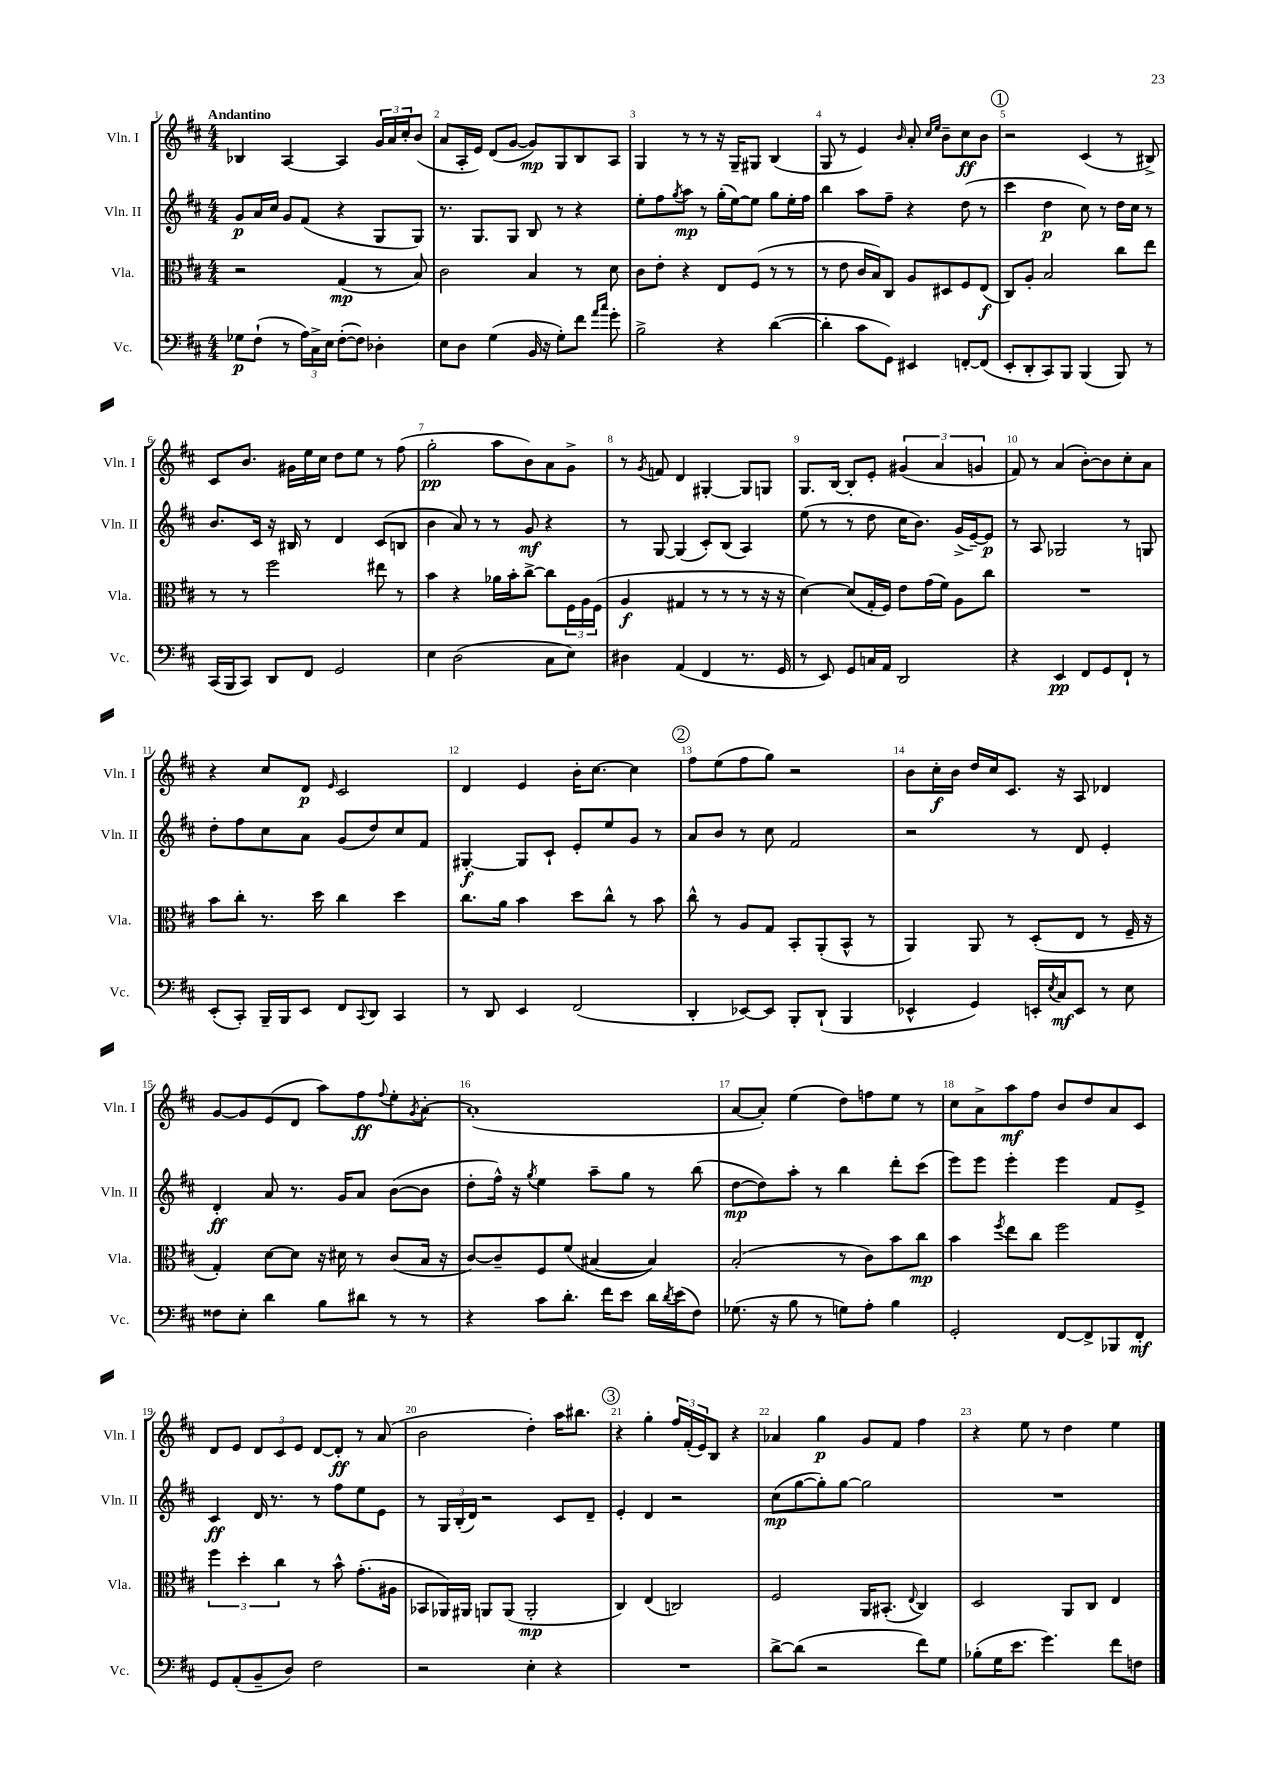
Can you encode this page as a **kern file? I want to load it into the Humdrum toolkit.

**kern	**dynam	**kern	**dynam	**kern	**dynam	**kern	**dynam
*part4	*part4	*part3	*part3	*part2	*part2	*part1	*part1
*staff4	*staff4	*staff3	*staff3	*staff2	*staff2	*staff1	*staff1
*I"Vc.	*	*I"Vla.	*	*I"Vln. II	*	*I"Vln. I	*
*I'Vc.	*	*I'Vla.	*	*I'Vln. II	*	*I'Vln. I	*
*clefF4	*	*clefC3	*	*clefG2	*	*clefG2	*
*k[f#c#]	*	*k[f#c#]	*	*k[f#c#]	*	*k[f#c#]	*
*M4/4	*	*M4/4	*	*M4/4	*	*M4/4	*
=1	=1	=1	=1	=1	=1	=1	=1
!	!	!	!	!	!	!LO:TX:a:B:t=Andantino	!
8G-X\L	p	2r	.	8g/L	p	4B-X/	.
(8F#`\J	.	.	.	16a/L	.	.	.
.	.	.	.	16cc#/JJ	.	.	.
8r	.	.	.	8g/L	.	[4A/	.
24A\LL)	.	.	.	(8f#/J	.	.	.
24C#^\	.	.	.	.	.	.	.
24E\JJ	.	.	.	.	.	.	.
([8F#'\L	.	(4G/	mp	4r	.	4A/]	.
8F#\J])	.	.	.	.	.	.	.
4D-X'\	.	8r	.	8G/L	.	24g/LL	.
.	.	.	.	.	.	24a/	.
.	.	.	.	.	.	24cc#'/J	.
.	.	8B/)	.	8G/J)	.	(8b/J	.
=2	=2	=2	=2	=2	=2	=2	=2
8E\L	.	2c#\	.	8.r	.	8a/L	.
8D\J	.	.	.	.	.	16A'/L	.
.	.	.	.	8.G/L	.	16e/JJ)	.
(4G\	.	.	.	.	.	(8d/L	.
.	.	.	.	8G/J	.	[8g/J	.
16BB/	.	4B/	.	8B/	.	8g/L])	mp
16r	.	.	.	.	.	.	.
8G'\L)	.	.	.	8r	.	8G/	.
8f#\J	.	8r	.	4r	.	8B/	.
16qqa/LL	.	.	.	.	.	.	.
16qqcc#/JJ	.	.	.	.	.	.	.
8g'\	.	8d\	.	.	.	8A/J	.
=3	=3	=3	=3	=3	=3	=3	=3
2B^\	.	8c#\L	.	8ee'\L	.	4G/	.
.	.	8e'\J	.	8ff#\	.	.	.
.	.	.	.	8qgg/	.	.	.
.	.	4r	.	8aa\J	mp	8r	.
.	.	.	.	8r	.	8r	.
4r	.	8E/L	.	(16gg'\LL	.	16r	.
.	.	.	.	[16ee\J)	.	16G~/KL	.
.	.	(8F#/J	.	8ee\J]	.	8G#X/J	.
([4d\	.	8r	.	8gg\L	.	(4B/	.
.	.	8r	.	16ee'\L	.	.	.
.	.	.	.	16ff#\JJ	.	.	.
=4	=4	=4	=4	=4	=4	=4	=4
4d'\]	.	8r	.	4bb\	.	8G/	.
.	.	8e\	.	.	.	8r	.
8c#\L	.	16c#/LL	.	8aa\L	.	4e/)	.
.	.	16B/J)	.	.	.	.	.
8GG\J)	.	8C#/J	.	8ff#~\J	.	.	.
.	.	.	.	.	.	16qqb/	.
4EE#X/	.	8A/L	.	4r	.	8a'/	.
.	.	.	.	.	.	16qqcc#/LL	.
.	.	.	.	.	.	16qqee/JJ	.
.	.	8D#X/	.	.	.	8b~\L	.
[8FFn'/L	.	8F#/	.	(8dd\	.	8cc#\	ff
(8FF/J]	.	(8E/J	f	8r	.	8b\J	.
!!LO:REH:place=s1:t=1
=5	=5	=5	=5	=5	=5	=5	=5
8EE'/L	.	8C#/L)	.	4ccc#\	.	2r	.
8DD'/	.	8A'/J	.	.	.	.	.
8CC#/)	.	2B/	.	4dd\	p	.	.
8BBB/J	.	.	.	.	.	.	.
(4BBB/	.	.	.	8cc#\)	.	(4c#/	.
.	.	.	.	8r	.	.	.
8BBB/)	.	8cc#\L	.	16dd\LL	.	8r	.
.	.	.	.	16cc#\JJ	.	.	.
8r	.	8ee\J	.	8r	.	8B#X^/)	.
!!LO:LB:g=z
=6	=6	=6	=6	=6	=6	=6	=6
(16CC#/LL	.	8r	.	8.b/L	.	8c#/L	.
16BBB/J	.	.	.	.	.	.	.
8CC#/J)	.	8r	.	.	.	8.b/J	.
.	.	.	.	16c#/Jk	.	.	.
8DD/L	.	2ff#\	.	16r	.	.	.
.	.	.	.	16B#X/	.	16g#X\LL	.
8FF#/J	.	.	.	8r	.	16ee\	.
.	.	.	.	.	.	16cc#\JJ	.
2GG/	.	.	.	4d/	.	8dd\L	.
.	.	.	.	.	.	8ee\J	.
.	.	8ee#X\	.	(8c#/L	.	8r	.
.	.	8r	.	8Bn/J	.	(8ff#\	.
=7	=7	=7	=7	=7	=7	=7	=7
4E\	.	4b\	.	4b\	.	2gg'\	pp
(2D\	.	4r	.	8a/)	.	.	.
.	.	.	.	8r	.	.	.
.	.	16a-X\LL	.	8r	.	8aa\L	.
.	.	16b'\J	.	.	.	.	.
.	.	[8cc#^\J	.	8g/	mf	8b\)	.
8C#\L	.	8cc#\L]	.	4r	.	8a\	.
8E\J)	.	24F#\L	.	.	.	8g^\J	.
.	.	24A\	.	.	.	.	.
.	.	(24F#\JJ	.	.	.	.	.
=8	=8	=8	=8	=8	=8	=8	=8
4D#X\	.	4A/	f	8r	.	8r	.
.	.	.	.	.	.	8qg/	.
.	.	.	.	[8G/	.	8fn/	.
(4AA/	.	4G#X/	.	(4G/]	.	4d/	.
4FF#/	.	8r	.	8c#'/L)	.	[4G#X'/	.
.	.	8r	.	(8B/J	.	.	.
8.r	.	8r	.	4A/)	.	8G#/L]	.
.	.	16r	.	.	.	8Gn/J	.
16GG/	.	16r	.	.	.	.	.
=9	=9	=9	=9	=9	=9	=9	=9
8r	.	[4d\)	.	(8ee\	.	8.G/L	.
8EE/)	.	.	.	8r	.	.	.
.	.	.	.	.	.	[16B/Jk	.
8GG/L	.	(8d/L]	.	8r	.	8B'/L]	.
16Cn/L	.	16G'/L	.	8dd\	.	8e'/J	.
16AA/JJ	.	16F#/JJ)	.	.	.	.	.
2DD/	.	8e\L	.	16cc#\KL	.	(6g#X/	.
.	.	.	.	8.b\J)	.	.	.
.	.	(16g\L	.	.	.	.	.
.	.	.	.	.	.	6a/	.
.	.	16f#\JJ)	.	.	.	.	.
.	.	8A\L	.	(16g^/LL	.	.	.
.	.	.	.	[16e~/J)	.	.	.
.	.	.	.	.	.	6gn/	.
.	.	8cc#\J	.	8e/J]	p	.	.
=10	=10	=10	=10	=10	=10	=10	=10
4r	.	1r	.	8r	.	8f#/)	.
.	.	.	.	8A/	.	8r	.
4EE/	pp	.	.	2G-X/	.	(4a/	.
8FF#/L	.	.	.	.	.	[8b'\L)	.
8GG/	.	.	.	.	.	8b\]	.
8FF#`/J	.	.	.	8r	.	8cc#'\	.
8r	.	.	.	8Gn/	.	8a\J	.
!!LO:LB:g=z
=11	=11	=11	=11	=11	=11	=11	=11
(8EE'/L	.	8b\L	.	8dd'\L	.	4r	.
8CC#'/J)	.	8cc#'\J	.	8ff#\	.	.	.
16BBB~/LL	.	8.r	.	8cc#\	.	8cc#/L	.
16BBB/J	.	.	.	.	.	.	.
8EE/J	.	.	.	8a\J	.	8d/J	p
.	.	16dd\	.	.	.	.	.
.	.	.	.	.	.	16qqe/	.
8FF#/L	.	4cc#\	.	(8g/L	.	2c#/	.
8qqCC#/	.	.	.	.	.	.	.
8DD/J	.	.	.	8dd/)	.	.	.
4CC#/	.	4dd\	.	8cc#/	.	.	.
.	.	.	.	8f#/J	.	.	.
=12	=12	=12	=12	=12	=12	=12	=12
8r	.	8.cc#\L	.	[4G#X'/	f	4d/	.
8DD/	.	.	.	.	.	.	.
.	.	16a\Jk	.	.	.	.	.
4EE/	.	4b\	.	8G#/L]	.	4e/	.
.	.	.	.	8c#`/J	.	.	.
(2FF#/	.	8dd\L	.	8e'/L	.	16b'\KL	.
.	.	.	.	.	.	[8.cc#\J	.
.	.	8cc#^^\J	.	8ee/	.	.	.
.	.	8r	.	8g/J	.	4cc#\]	.
.	.	8b\	.	8r	.	.	.
!!LO:REH:place=s1:t=2
=13	=13	=13	=13	=13	=13	=13	=13
4DD'/	.	8cc#^^\	.	8a/L	.	8ff#\L	.
.	.	8r	.	8b/J	.	(8ee\	.
[8EE-X/L)	.	8A/L	.	8r	.	8ff#\	.
8EE-/J]	.	8G/J	.	8cc#\	.	8gg\J)	.
8BBB'/L	.	8BB'/L	.	2f#/	.	2r	.
(8DD`/J	.	(8AA'/	.	.	.	.	.
4BBB/	.	8BB^^/J	.	.	.	.	.
.	.	8r	.	.	.	.	.
=14	=14	=14	=14	=14	=14	=14	=14
4EE-X^^/	.	4AA/)	.	2r	.	8b\L	.
.	.	.	.	.	.	16cc#'\L	f
.	.	.	.	.	.	16b\JJ	.
4GG/)	.	8AA/	.	.	.	16dd/LL	.
.	.	.	.	.	.	16cc#/J	.
.	.	8r	.	.	.	8.c#/J	.
16EEn'/LL	.	(8D'/L	.	8r	.	.	.
8qE/	.	.	.	.	.	.	.
16C#/J	mf	.	.	.	.	16r	.
8EE/J	.	8E/J	.	8d/	.	8A/	.
8r	.	8r	.	4e'/	.	4d-X/	.
8E\	.	16F#~/	.	.	.	.	.
.	.	16r	.	.	.	.	.
!!LO:LB:g=z
=15	=15	=15	=15	=15	=15	=15	=15
8F##X\L	.	4G'/)	.	4d'/	ff	[8g/L	.
8E'\J	.	.	.	.	.	8g/]	.
4d\	.	[8d\L	.	8a/	.	(8e/	.
.	.	8d\J]	.	8.r	.	8d/J	.
8B\L	.	16r	.	.	.	8aa\L)	.
.	.	16d#X\	.	16g/KL	.	.	.
8d#X\J	.	8r	.	8a/J	.	8ff#\	ff
.	.	.	.	.	.	8qqff#/	.
8r	.	(8c#/L	.	([8b\L	.	8ee'\	.
.	.	.	.	.	.	8qg/	.
8r	.	16B/Jk	.	8b\J]	.	[8a'\J	.
.	.	16r	.	.	.	.	.
=16	=16	=16	=16	=16	=16	=16	=16
4r	.	[8c#/L)	.	8dd'\L	.	(1a']	.
.	.	8c#~/]	.	16ff#^^\Jk)	.	.	.
.	.	.	.	16r	.	.	.
.	.	.	.	8qgg/	.	.	.
8c#\L	.	8F#/	.	4ee\	.	.	.
8.d'\J	.	(8f#/J	.	.	.	.	.
.	.	[4B#X/	.	8aa~\L	.	.	.
16f#\KL	.	.	.	.	.	.	.
8e\J	.	.	.	8gg\J	.	.	.
16d\LL	.	4B#/])	.	8r	.	.	.
8qd/	.	.	.	.	.	.	.
(16e\J	.	.	.	.	.	.	.
8F#\J)	.	.	.	(8bb\	.	.	.
=17	=17	=17	=17	=17	=17	=17	=17
(8.G-X\	.	(2B'/	.	[8dd\L	mp	[8a/L	.
.	.	.	.	8dd\])	.	8a'/J])	.
16r	.	.	.	.	.	.	.
8B\	.	.	.	8aa'\J	.	(4ee\	.
8r	.	.	.	8r	.	.	.
8Gn\L)	.	8r	.	4bb\	.	8dd\L)	.
8A'\J	.	8c#\L)	.	.	.	8ffn\	.
4B\	.	8b\	.	8ddd'\L	.	8ee\J	.
.	.	8cc#\J	mp	(8ccc#\J	.	8r	.
=18	=18	=18	=18	=18	=18	=18	=18
2GG'/	.	4b\	.	8eee\L)	.	8cc#\L	.
.	.	.	.	8eee\J	.	8a^\	.
.	.	8qff#/	.	.	.	.	.
.	.	8ee\L	.	4eee'\	.	8aa\	mf
.	.	8cc#\J	.	.	.	8ff#\J	.
[8FF#/L	.	2ff#\	.	4eee\	.	8b/L	.
8FF#^/]	.	.	.	.	.	8dd/	.
8BBB-X/	.	.	.	8f#/L	.	8a/	.
8FF#'/J	mf	.	.	8e^/J	.	8c#/J	.
!!LO:LB:g=z
=19	=19	=19	=19	=19	=19	=19	=19
8GG/L	.	6ff#\	.	4c#/	ff	8d/L	.
(8AA'/	.	.	.	.	.	8e/J	.
.	.	6dd'\	.	.	.	.	.
8BB~/	.	.	.	16d/	.	12d/L	.
.	.	.	.	8.r	.	.	.
.	.	6cc#\	.	.	.	12c#/	.
8D/J)	.	.	.	.	.	.	.
.	.	.	.	.	.	12e/J	.
2F#\	.	8r	.	8r	.	[8d/L	.
.	.	8b^^\	.	8ff#\L	.	8d'/J]	ff
.	.	(8.g'\L	.	8ee\	.	8r	.
.	.	.	.	8e\J	.	(8a/	.
.	.	16A#X\Jk	.	.	.	.	.
=20	=20	=20	=20	=20	=20	=20	=20
2r	.	8BB-X/L	.	8r	.	2b\	.
.	.	16AA-X/L)	.	24G/LL	.	.	.
.	.	.	.	(24B'/	.	.	.
.	.	16AA#X/JJ	.	.	.	.	.
.	.	.	.	24d/JJ)	.	.	.
.	.	8AAn/L	.	2r	.	.	.
.	.	(8AA/J	.	.	.	.	.
4E'\	.	2AA'/	mp	.	.	4dd'\)	.
4r	.	.	.	8c#/L	.	16aa\KL	.
.	.	.	.	.	.	8.bb#X\J	.
.	.	.	.	8d~/J	.	.	.
!!LO:REH:place=s1:t=3
=21	=21	=21	=21	=21	=21	=21	=21
1r	.	4C#/)	.	4e'/	.	4r	.
.	.	(4E/	.	4d/	.	4gg'\	.
.	.	2Cn/)	.	2r	.	24ff#/LL	.
.	.	.	.	.	.	(24f#'/	.
.	.	.	.	.	.	24e/J)	.
.	.	.	.	.	.	8B/J	.
.	.	.	.	.	.	4r	.
=22	=22	=22	=22	=22	=22	=22	=22
[8d^\L	.	2F#/	.	(8cc#\L	mp	4a-X/	.
(8d\J]	.	.	.	[8gg\	.	.	.
2r	.	.	.	8gg'\])	.	4gg\	p
.	.	.	.	[8gg\J	.	.	.
.	.	16AA/KL	.	2gg\]	.	8g/L	.
.	.	(8.BB#X'/J	.	.	.	.	.
.	.	.	.	.	.	8f#/J	.
.	.	8qqE/	.	.	.	.	.
8f#\L)	.	4C#/)	.	.	.	4ff#\	.
8G\J	.	.	.	.	.	.	.
=23	=23	=23	=23	=23	=23	=23	=23
(8B-X'\L	.	2D/	.	1r	.	4r	.
16G\K	.	.	.	.	.	.	.
8.e\J	.	.	.	.	.	.	.
.	.	.	.	.	.	8ee\	.
4.g\)	.	.	.	.	.	8r	.
.	.	8AA/L	.	.	.	4dd\	.
.	.	8C#/J	.	.	.	.	.
8f#\L	.	4E/	.	.	.	4ee\	.
8Fn\J	.	.	.	.	.	.	.
==	==	==	==	==	==	==	==
*-	*-	*-	*-	*-	*-	*-	*-
